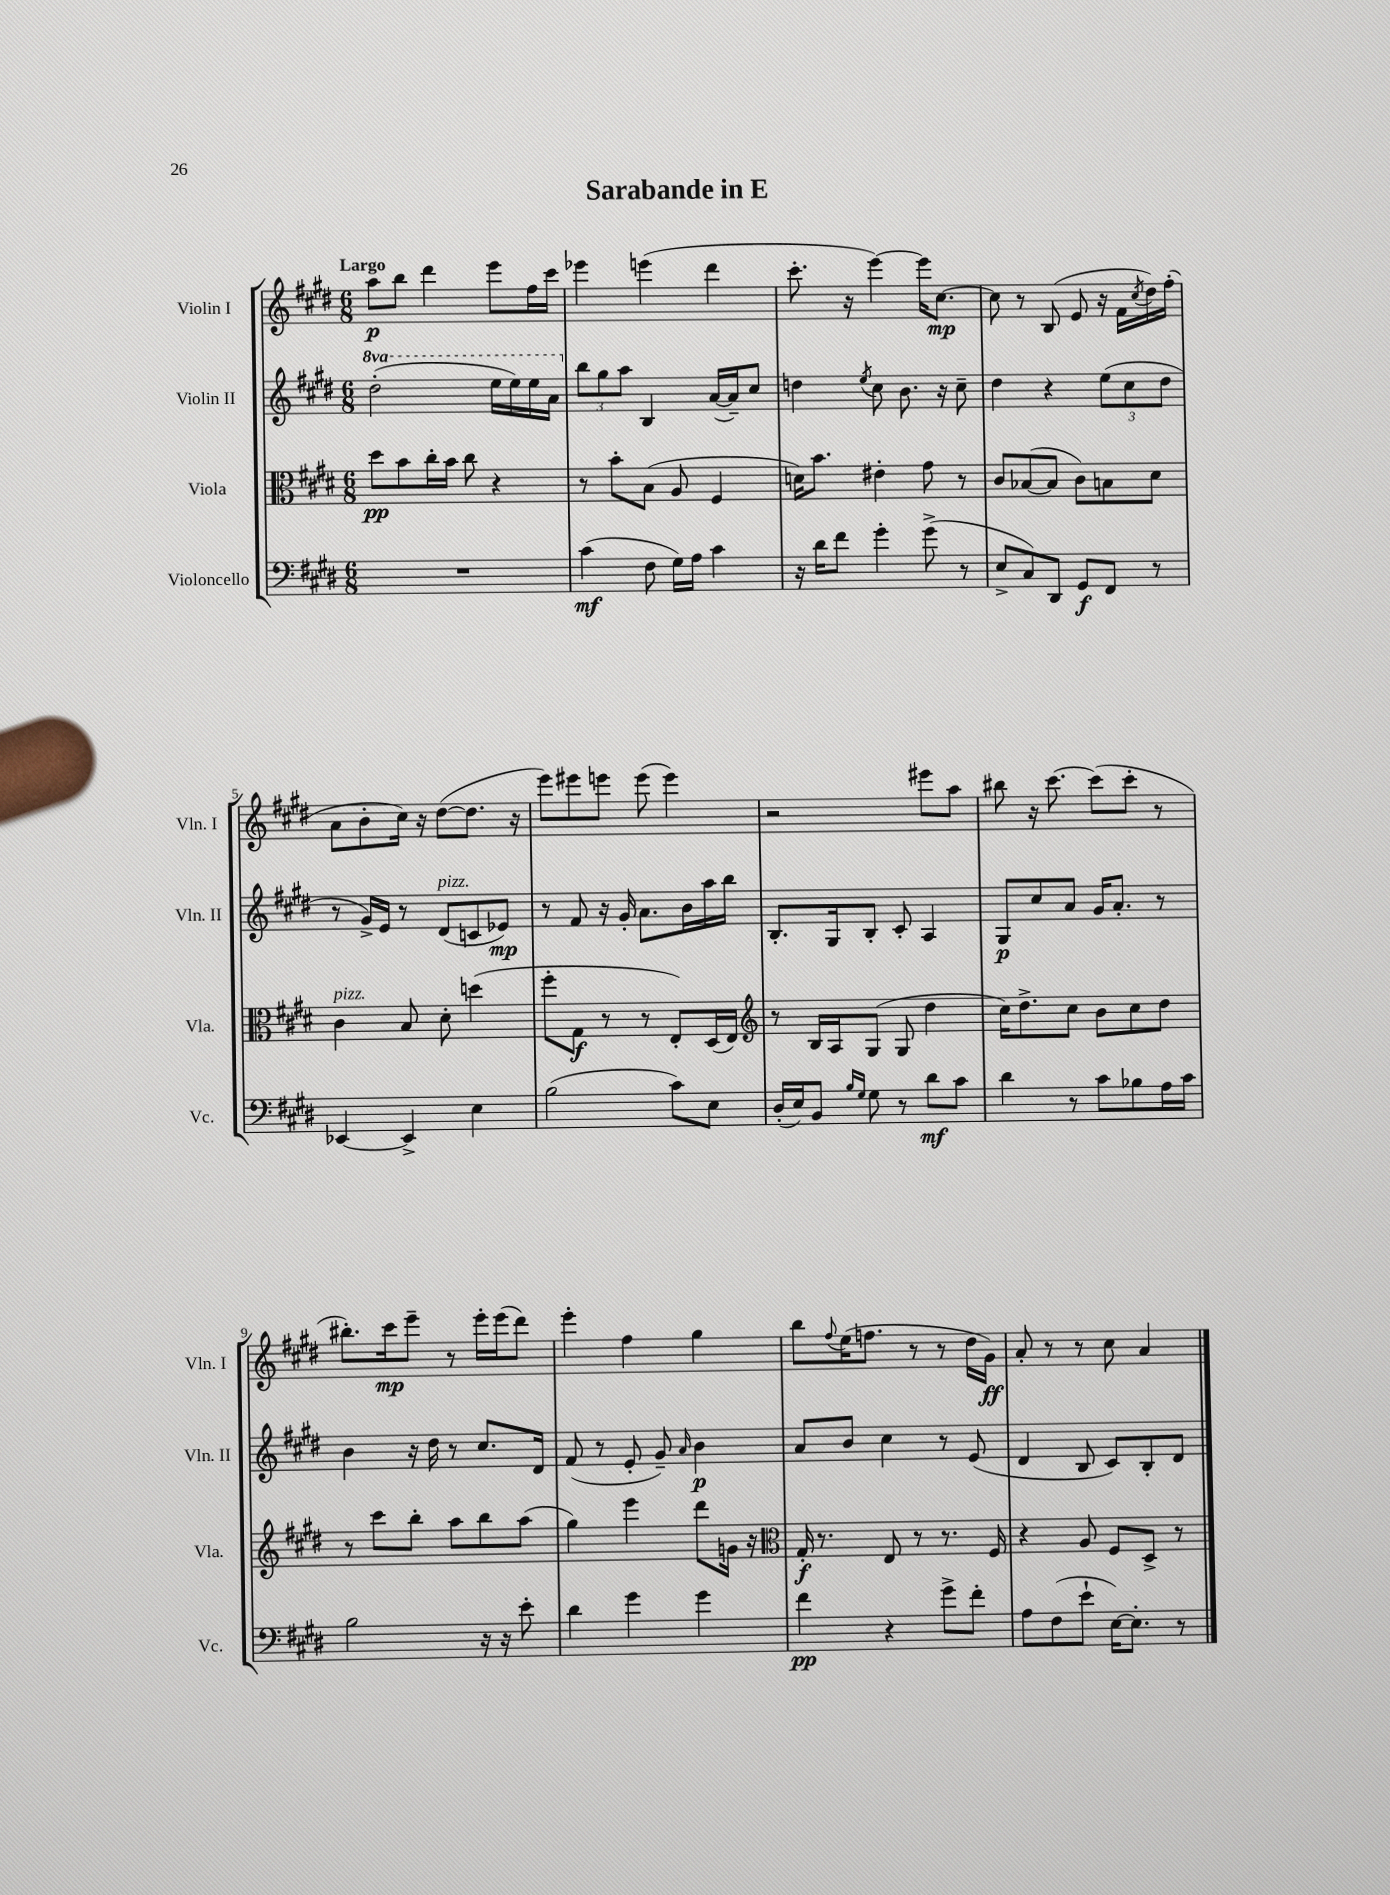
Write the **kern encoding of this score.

**kern	**dynam	**kern	**dynam	**kern	**dynam	**kern	**dynam
*part4	*part4	*part3	*part3	*part2	*part2	*part1	*part1
*staff4	*staff4	*staff3	*staff3	*staff2	*staff2	*staff1	*staff1
*I"Violoncello	*	*I"Viola	*	*I"Violin II	*	*I"Violin I	*
*I'Vc.	*	*I'Vla.	*	*I'Vln. II	*	*I'Vln. I	*
*clefF4	*	*clefC3	*	*clefG2	*	*clefG2	*
*k[f#c#g#d#]	*	*k[f#c#g#d#]	*	*k[f#c#g#d#]	*	*k[f#c#g#d#]	*
*M6/8	*	*M6/8	*	*M6/8	*	*M6/8	*
*	*	*	*	*8va	*	*	*
=1	=1	=1	=1	=1	=1	=1	=1
!	!	!	!	!	!	!LO:TX:a:B:t=Largo	!
2.r	.	8dd#\L	pp	(2ddd#'\	.	8aa\L	p
.	.	8b\	.	.	.	8bb\J	.
.	.	16cc#'\L	.	.	.	4ddd#\	.
.	.	16b\JJ	.	.	.	.	.
.	.	8cc#\	.	.	.	.	.
.	.	4r	.	16eee\LL	.	8eee\L	.
.	.	.	.	16eee\)	.	.	.
.	.	.	.	16eee\	.	16ff#\L	.
.	.	.	.	16aa\JJ	.	16ccc#\JJ	.
=2	=2	=2	=2	=2	=2	=2	=2
*	*	*	*	*X8va	*	*	*
(4c#\	mf	8r	.	12bb\L	.	4eee-X\	.
.	.	.	.	12gg#\	.	.	.
.	.	8b'\L	.	.	.	.	.
.	.	.	.	12aa\J	.	.	.
8F#\	.	(8B\J	.	4B/	.	(4eeen\	.
16G#\LL)	.	8A/	.	.	.	.	.
16A\JJ	.	.	.	.	.	.	.
4c#\	.	4F#/	.	([16a/LL	.	4ddd#\	.
.	.	.	.	16a~/J])	.	.	.
.	.	.	.	8cc#/J	.	.	.
=3	=3	=3	=3	=3	=3	=3	=3
16r	.	16dn\KL)	.	4ddn\	.	8.ccc#'\	.
16d#\KL	.	8.b\J	.	.	.	.	.
8f#\J	.	.	.	.	.	.	.
.	.	.	.	.	.	16r	.
.	.	.	.	8qee/	.	.	.
4g#'\	.	4e#X'\	.	8cc#\	.	[4eee\)	.
.	.	.	.	8.b\	.	.	.
(8g#^\	.	8g#\	.	.	.	16eee\KL]	.
.	.	.	.	16r	.	[8.cc#\J	mp
8r	.	8r	.	8cc#~\	.	.	.
=4	=4	=4	=4	=4	=4	=4	=4
8E^/L	.	8c#/L	.	4dd#\	.	8cc#\]	.
8C#/)	.	([8B-X/	.	.	.	8r	.
8DD#/J	.	8B-/J]	.	4r	.	(8B/	.
8GG#/L	f	8c#\L)	.	.	.	8e/	.
8FF#/J	.	8Bn\	.	(12ee\L	.	16r	.
.	.	.	.	.	.	16f#\LL	.
.	.	.	.	12cc#\	.	.	.
.	.	.	.	.	.	8qcc#/	.
8r	.	8d#\J	.	.	.	16dd#\)	.
.	.	.	.	12dd#\J	.	.	.
.	.	.	.	.	.	(16ff#'\JJ	.
!!LO:LB:g=z
=5	=5	=5	=5	=5	=5	=5	=5
!	!	!LO:TX:a:i:t=pizz.	!	!	!	!	!
[4EE-X/	.	4c#\	.	8r	.	8a\L	.
.	.	.	.	16g#^/LL)	.	8b'\	.
.	.	.	.	16e/JJ	.	.	.
4EE-^/]	.	8B/	.	8r	.	16cc#\Jk)	.
.	.	.	.	.	.	16r	.
!	!	!	!	!LO:TX:a:i:t=pizz.	!	!	!
.	.	8d#'\	.	(8d#/L	.	([8dd#\L	.
4E\	.	(4ddn\	.	8cn/	.	8.dd#\J]	.
.	.	.	.	8e-X/J)	mp	.	.
.	.	.	.	.	.	16r	.
=6	=6	=6	=6	=6	=6	=6	=6
(2B\	.	8ff#'\L	.	8r	.	8eee\L)	.
.	.	8G#\J	f	8f#/	.	8eee#X\	.
.	.	8r	.	16r	.	8eeen\J	.
.	.	.	.	16g#'/	.	.	.
.	.	8r	.	8.a\L	.	(8eee\	.
8c#\L)	.	8E'/L)	.	.	.	4eee\)	.
.	.	.	.	16b\L	.	.	.
8E\J	.	(16D#/L	.	16aa\	.	.	.
.	.	16E/JJ)	.	16bb\JJ	.	.	.
=7	=7	=7	=7	=7	=7	=7	=7
*	*	*clefG2	*	*	*	*	*
(16D#'/LL	.	8r	.	8.B'/L	.	2r	.
16E/J)	.	.	.	.	.	.	.
8BB/J	.	16B/LL	.	.	.	.	.
.	.	16A/J	.	16G#/k	.	.	.
16qqB/LL	.	.	.	.	.	.	.
16qqG#/JJ	.	.	.	.	.	.	.
8G#\	.	(8G#/J	.	8B'/J	.	.	.
8r	.	8G#/	.	8c#'/	.	.	.
8d#\L	mf	4dd#\	.	4A/	.	8eee#X\L	.
8c#\J	.	.	.	.	.	8aa\J	.
=8	=8	=8	=8	=8	=8	=8	=8
4d#\	.	16cc#\KL)	.	8G#/L	p	8bb#X\	.
.	.	8.dd#^\	.	.	.	.	.
.	.	.	.	8cc#/	.	16r	.
.	.	.	.	.	.	[8.ccc#\	.
8r	.	8cc#\J	.	8a/J	.	.	.
8c#\L	.	8b\L	.	16g#/KL	.	(8ccc#\L]	.
.	.	.	.	8.a'/J	.	.	.
8B-X\	.	8cc#\	.	.	.	8ccc#'\J	.
16A\L	.	8dd#\J	.	8r	.	8r	.
16c#\JJ	.	.	.	.	.	.	.
!!LO:LB:g=z
=9	=9	=9	=9	=9	=9	=9	=9
2B\	.	8r	.	4b\	.	8.bb#X'\L)	.
.	.	8ccc#\L	.	.	.	.	.
.	.	.	.	.	.	16ccc#\k	mp
.	.	8bb'\J	.	16r	.	8eee~\J	.
.	.	.	.	16dd#\	.	.	.
.	.	8aa\L	.	8r	.	8r	.
16r	.	8bb\	.	8.cc#/L	.	16eee'\LL	.
16r	.	.	.	.	.	(16eee\J	.
8e'\	.	(8aa\J	.	.	.	8ddd#\J)	.
.	.	.	.	16d#/Jk	.	.	.
=10	=10	=10	=10	=10	=10	=10	=10
4d#\	.	4gg#\)	.	(8f#/	.	4eee'\	.
.	.	.	.	8r	.	.	.
4g#\	.	4eee\	.	8e'/	.	4ff#\	.
.	.	.	.	8g#~/)	.	.	.
.	.	.	.	16qqa/	.	.	.
4g#\	.	8ddd#\L	.	4b\	p	4gg#\	.
.	.	16gn\Jk	.	.	.	.	.
.	.	16r	.	.	.	.	.
=11	=11	=11	=11	=11	=11	=11	=11
*	*	*clefC3	*	*	*	*	*
4f#\	pp	16G#'/	f	8a/L	.	8bb\L	.
.	.	8.r	.	.	.	.	.
.	.	.	.	.	.	8qqff#/	.
.	.	.	.	8b/J	.	(16ee\K	.
.	.	.	.	.	.	8.ffn\J	.
4r	.	8E/	.	4cc#\	.	.	.
.	.	8r	.	.	.	8r	.
8g#^\L	.	8.r	.	8r	.	8r	.
8f#'\J	.	.	.	(8e/	.	16dd#\LL	.
.	.	16F#/	.	.	.	16g#\JJ)	ff
=12	=12	=12	=12	=12	=12	=12	=12
8A\L	.	4r	.	4d#/	.	8a'/	.
(8F#\	.	.	.	.	.	8r	.
8e`\J	.	8A/	.	8B/	.	8r	.
[16E\KL)	.	8F#/L	.	8c#/L)	.	8cc#\	.
8.E'\J]	.	.	.	.	.	.	.
.	.	8D#^/J	.	8B'/	.	4a/	.
8r	.	8r	.	8d#/J	.	.	.
==	==	==	==	==	==	==	==
*-	*-	*-	*-	*-	*-	*-	*-
